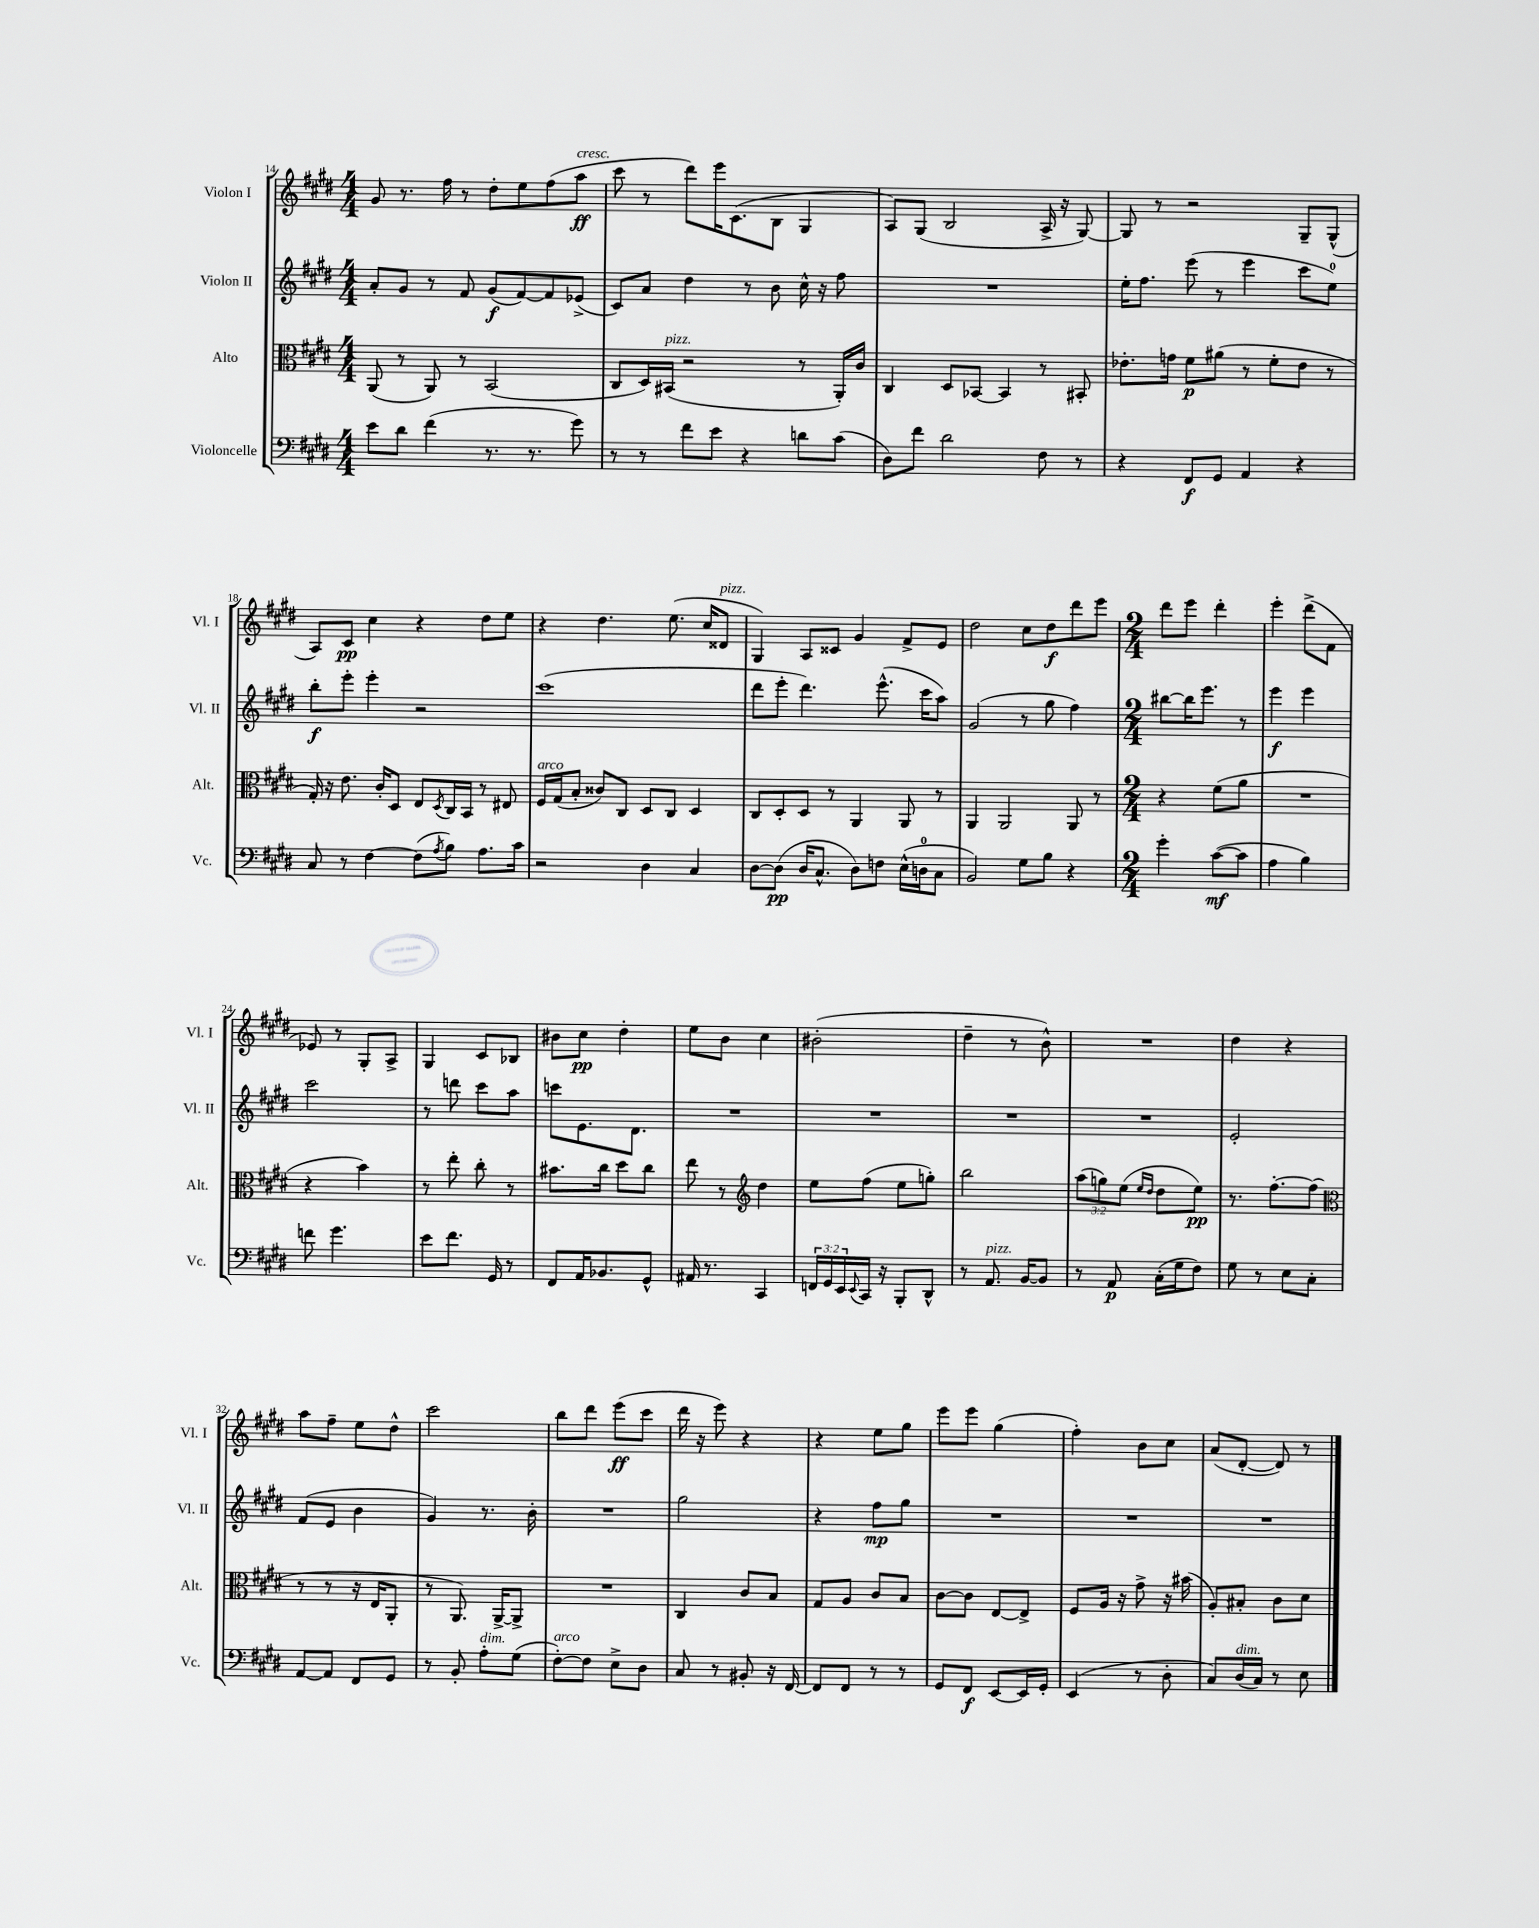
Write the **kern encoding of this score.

**kern	**kern	**kern	**kern
*staff4	*staff3	*staff2	*staff1
*clefF4	*clefC3	*clefG2	*clefG2
*k[f#c#g#d#]	*k[f#c#g#d#]	*k[f#c#g#d#]	*k[f#c#g#d#]
*M4/4	*M4/4	*M4/4	*M4/4
8e\L	(8AA/	8a'/L	8g#/
8d#\J	8r	8g#/J	8.r
(4f#\	8AA/)	8r	.
.	.	.	16ff#\
.	8r	8f#/	8r
8.r	(2BB/	(8g#/L	8dd#'\L
.	.	[8f#/)	8ee\
8.r	.	.	.
.	.	8f#/]	(8ff#\
8g#\)	.	(8e-^/J	8aa\J
=	=	=	=
8r	8C#/L	8c#/L)	8ccc#\
8r	16D#/L)	8a/J	8r
.	(16BB#/JJ	.	.
8f#\L	2r	4dd#\	8ddd#\L)
8e\J	.	.	16eee\K
.	.	.	(8.c#\
4r	.	8r	.
.	.	8b\	8B\J
8d\L	8r	16cc#^^\	4G#/
.	.	16r	.
(8c#\J	16AA'/LL)	8ff#\	.
.	16c#/JJ	.	.
=	=	=	=
8D#\L)	4C#/	1r	8A/L)
8f#\J	.	.	(8G#/J
2d#\	8D#/L	.	2B/
.	[8BB-/J	.	.
.	4BB-/]	.	.
8F#\	8r	.	16A^/
.	.	.	16r
8r	8BB#'/	.	[8G#/)
=	=	=	=
4r	8.e-'\L	16ee'\LK	8G#/]
.	.	8.ff#\J	.
.	.	.	8r
.	16g\Jk	.	.
8FF#/L	8f#\L	(8eee\	2r
8GG#/J	(8a#\J	8r	.
4AA/	8r	4eee\	.
.	8f#'\L	.	.
4r	8e-\J	8ccc#\L	8G#~/L
.	8r	8ee\J)	(8G#^^/J
=	=	=	=
8C#/	16G#'/)	8bb'\L	8A/L)
.	16r	.	.
8r	8.e\	8eee'\J	8c#/J
[4F#\	.	4eee'\	4cc#\
.	16c#'/LK	.	.
.	8D#/J	.	.
(8F#\]L	8E/L	2r	4r
8qA/	8qD#/	.	.
8B\J)	16C#/L	.	.
.	16BB/JJ	.	.
8.A\L	8r	.	8dd#\L
.	8E#/	.	8ee\J
16c#\Jk	.	.	.
=	=	=	=
2r	16F#/LL	(1ccc#	4r
.	(16G#/J	.	.
.	8B'/J	.	.
.	8c##/L)	.	4.dd#\
.	8C#/J	.	.
4D#\	8D#/L	.	.
.	8C#/J	.	(8.ee\
4C#/	4D#/	.	.
.	.	.	16cc#/LK
.	.	.	8d##/J
=	=	=	=
[8D#\L	8C#/L	8ddd#\L	4G#/)
(8D#\]J	8D#'/	8eee'\J	.
16D#/LK	8D#/J	4.ddd#\)	8A/L
8.C#^^/J	.	.	.
.	8r	.	8c##/J
8D#\L)	4AA/	.	4g#/
8F\J	.	(8.eee^^\	.
(16E^^\LL	8AA/	.	8f#^/L
16D\J	.	16ccc#\LK	.
8C#\J	8r	8aa\J)	8e/J
=	=	=	=
2BB/)	4AA/	(2g#/	2dd#\
.	2AA/	.	.
8G#\L	.	8r	8cc#\L
8B\J	.	8gg#\	8dd#\
4r	8AA/	4ff#\)	8ddd#\
.	8r	.	8eee\J
=	=	=	=
*M2/4	*M2/4	*M2/4	*M2/4
4g#'\	4r	[8bb#\L	8ddd#\L
.	.	16bb#\]K	8eee\J
.	.	8.eee\J	.
([8c#\L	(8f#\L	.	4ddd#'\
8c#\]J	8a\J	8r	.
=	=	=	=
4A\	2r	4eee\	4eee'\
4B\)	.	4eee\	(8ddd#^\L
.	.	.	8f#\J
=	=	=	=
8f\	4r	2ccc#\	8e-/)
4.g#\	.	.	8r
.	4b\)	.	8G#'/L
.	.	.	8A^/J
=	=	=	=
8e\L	8r	8r	4G#/
8.f#\J	8ee'\	8ddd\	.
.	8cc#'\	8ccc#\L	8c#/L
16GG#/	.	.	.
8r	8r	8aa\J	8B-/J
=	=	=	=
8FF#/L	8.b#\L	8ccc\L	8b#\L
16AA/K	.	8.e\	8cc#\J
8.BB-/	16cc#\Jk	.	.
.	8dd#\L	.	4dd#'\
.	.	8.d#\J	.
8GG#^^/J	8cc#\J	.	.
=	=	=	=
16AA#/	8ee\	2r	8ee\L
8.r	.	.	.
.	8r	.	8b\J
*	*clefG2	*	*
4CC#/	4dd#\	.	4cc#\
=	=	=	=
24FF/LL	8ee\L	2r	(2b#'\
24GG#/	.	.	.
24EE/	.	.	.
8qqEE/	.	.	.
16CC#/JJ	(8ff#\J	.	.
16r	.	.	.
8BBB'/L	8ee\L	.	.
8DD#^^/J	8gg'\J)	.	.
=	=	=	=
8r	2bb\	2r	4dd#~\
8.AA/	.	.	.
.	.	.	8r
[16BB/LK	.	.	.
8BB/]J	.	.	8b^^\)
=	=	=	=
8r	(12aa\L	2r	2r
.	12gg\)	.	.
8AA/	.	.	.
.	(12ee\J	.	.
.	16qqee/LL	.	.
.	16qqdd#/JJ	.	.
(16C#'\LL	8dd#\L	.	.
16G#\J	.	.	.
8F#\J)	8ee\J)	.	.
=	=	=	=
8G#\	8.r	2e'/	4dd#\
8r	.	.	.
.	[8.ff#'\L	.	.
8E\L	.	.	4r
8C#'\J	(8ff#\]J	.	.
=	=	=	=
*	*clefC3	*	*
[8AA/L	8r	(8f#/L	8aa\L
8AA/]J	8r	8e/J	8ff#~\J
8FF#/L	16r	4b\	8ee\L
.	16E/LK	.	.
8GG#/J	8AA'/J	.	8dd#^^\J
=	=	=	=
8r	8r	4g#/)	2ccc#\
8BB'/	8.AA/)	.	.
8A'\L	.	8.r	.
.	[16AA^/LK	.	.
(8G#\J	8AA^/]J	.	.
.	.	16b'\	.
=	=	=	=
[8F#'\L)	2r	2r	8bb\L
8F#\]J	.	.	8ddd#\J
8E^\L	.	.	(8eee\L
8D#\J	.	.	8ccc#\J
=	=	=	=
8C#/	4C#/	2gg#\	16ddd#\
.	.	.	16r
8r	.	.	8eee\)
8BB#'/	8c#/L	.	4r
16r	8B/J	.	.
[16FF#/	.	.	.
=	=	=	=
8FF#/]L	8G#/L	4r	4r
8FF#/J	8A/J	.	.
8r	8c#/L	8ff#\L	8ee\L
8r	8B/J	8gg#\J	8gg#\J
=	=	=	=
8GG#/L	[8c#\L	2r	8eee\L
8FF#/J	8c#\]J	.	8eee\J
[8EE/L	[8E/L	.	(4gg#\
16EE/]L	8E^/]J	.	.
16GG#'/JJ	.	.	.
=	=	=	=
(4EE/	8F#/L	2r	4ff#'\)
.	16A/Jk	.	.
.	16r	.	.
8r	8g#^\	.	8b\L
8D#'\	16r	.	8cc#\J
.	(16b#\	.	.
=	=	=	=
8C#/L)	8A'/L)	2r	(8a/L
(16D#/L	8B#'/J	.	[8d#'/J
16C#/JJ)	.	.	.
8r	8c#\L	.	8d#/])
8E\	8d#\J	.	8r
==	==	==	==
*-	*-	*-	*-
